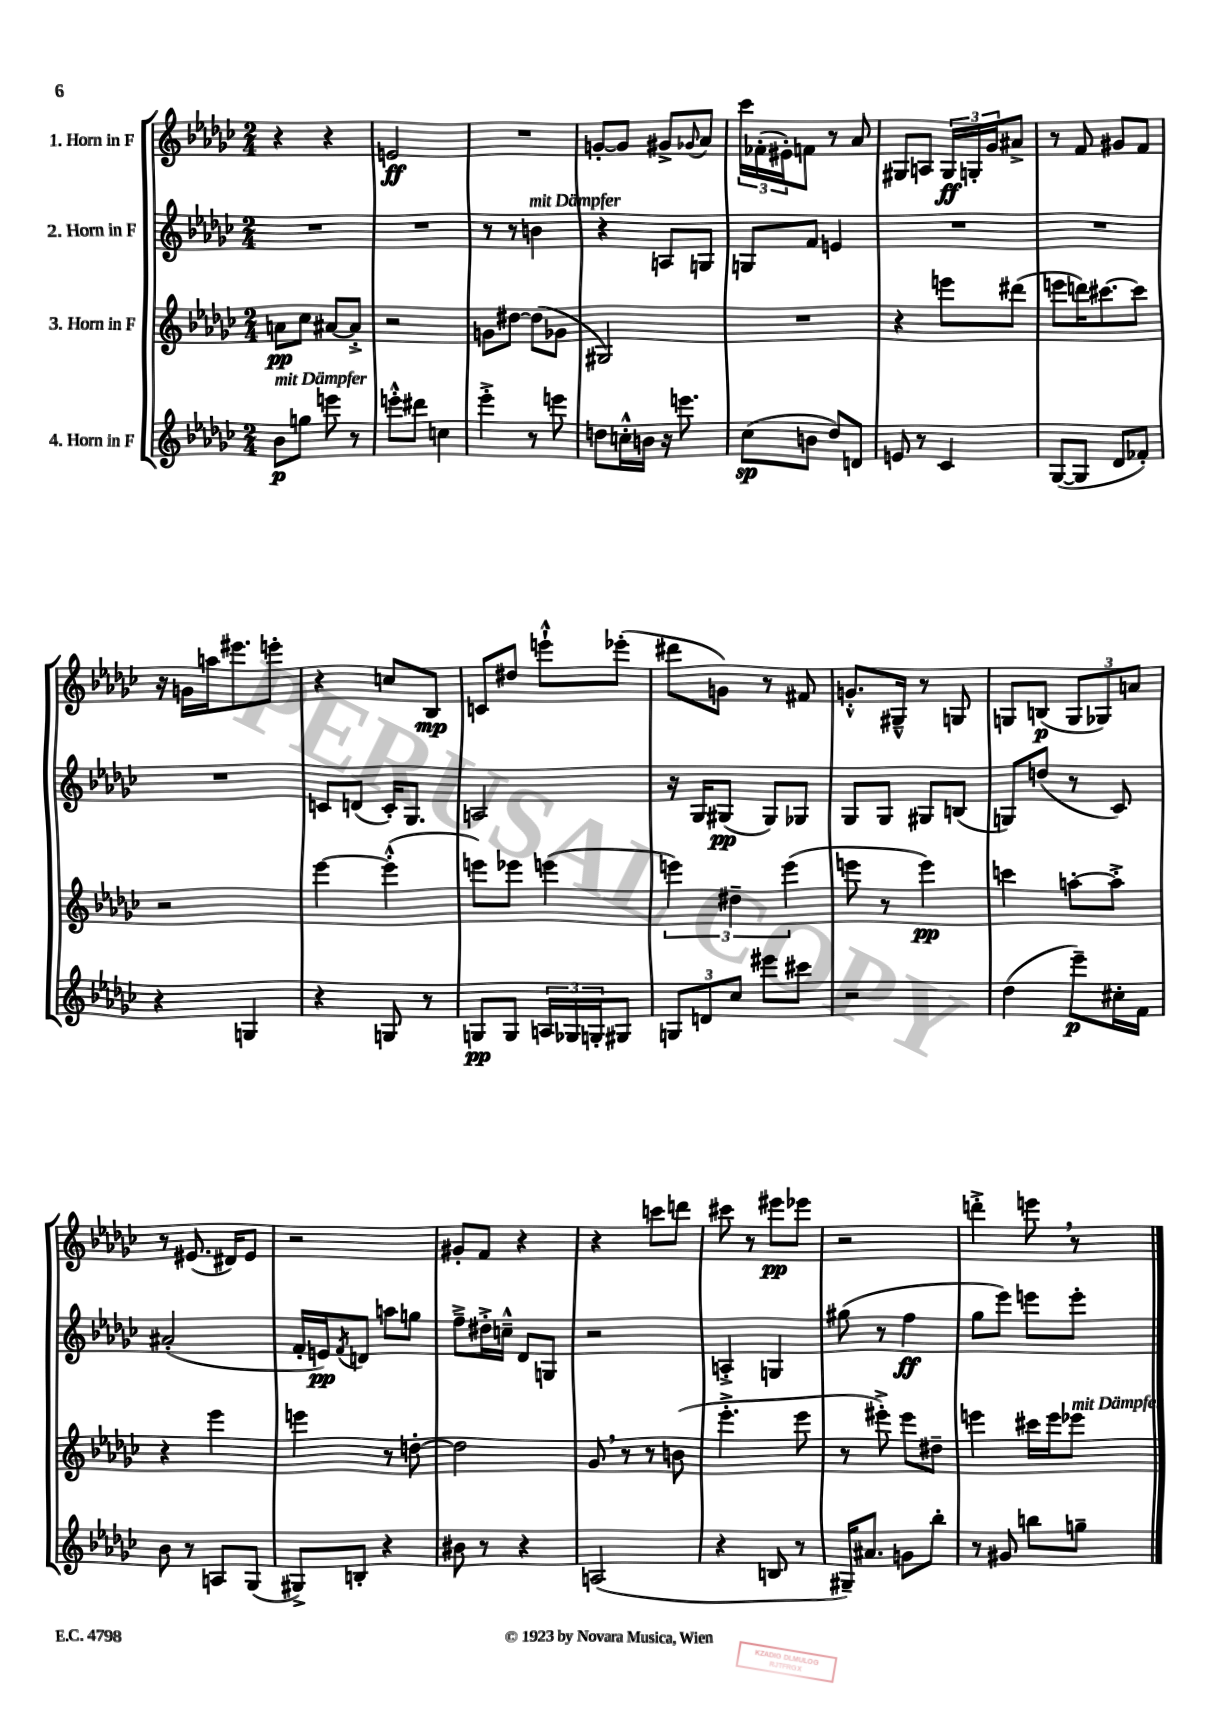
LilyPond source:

<<
\new StaffGroup <<
\new Staff = "s0" \with { instrumentName = "1. Horn in F" } {
    \clef treble \key ges \major \numericTimeSignature \time 2/4
    r4 r4 |
    e'2\ff |
    R2 |
    g'8~-. g'8 gis'8-> \appoggiatura { ges'8 } aes'8 |
    \tuplet 3/2 { ces'''16 fes'16-.( eis'16-.) } f'8 r8 aes'8 |
    gis8 a8 \tuplet 3/2 { gis16\ff g16-. ges'16 } ais'8-> |
    r8 f'8 gis'8 f'8 |
    r16 g'16 a''16 eis'''8. e'''8-. |
    r4 c''8 bes8\mp |
    c'8 dis''8 e'''8-!-^ ees'''8-.( |
    dis'''8 g'8) r8 fis'8 |
    g'8.-.-^ gis16---^ r8 g8 |
    g8 b8\p( \tuplet 3/2 { g8 ges8) a'8 } |
    r8 eis'8.( dis'16) eis'8 |
    r2 |
    gis'8-. f'8 r4 |
    r4 c'''8 d'''8 |
    cis'''8 r8 eis'''8\pp ees'''8 |
    r2 |
    d'''4-.-> e'''8 \breathe r8 \bar "|." |
}
\new Staff = "s1" \with { instrumentName = "2. Horn in F" } {
    \clef treble \key ges \major \numericTimeSignature \time 2/4
    R2 |
    R2 |
    r8 r8 b'4^\markup { \italic "mit Dämpfer" } |
    r4 a8 g8 |
    g8 f'8 e'4 |
    R2 |
    R2 |
    R2 |
    c'8 d'8( c'16-.) ges8. |
    a2 |
    r16 ges16 gis8\pp( gis8) ges8 |
    ges8 ges8 gis8 b8( |
    g8) d''8( r8 ces'8) |
    ais'2-.( |
    f'16-. e'16\pp) \acciaccatura { f'8 } d'8 a''8 g''8 |
    f''8---> dis''16-.-> c''16---^ des'8 g8 |
    r2 |
    a4-.-> g4 |
    gis''8( r8 f''4\ff |
    ges''8 ees'''8) e'''8 e'''8-. \bar "|." |
}
\new Staff = "s2" \with { instrumentName = "3. Horn in F" } {
    \clef treble \key ges \major \numericTimeSignature \time 2/4
    a'8\pp ces''8 ais'8~ ais'8-.-> |
    r2 |
    g'8 dis''8~ dis''8( ges'8 |
    gis2) |
    R2 |
    r4 e'''8 dis'''8( |
    e'''8 d'''16) cis'''8.~ cis'''8 |
    r2 |
    ees'''4~ ees'''4-.-^( |
    e'''8) ees'''8 e'''4( |
    \tuplet 3/2 { e'''4) dis''4-- e'''4( } |
    e'''8 r8 e'''4\pp) |
    c'''4 a''8~-. a''8-.-> |
    r4 ees'''4 |
    e'''4 r8 d''8~-. |
    d''2 |
    ges'8 \breathe r8 r8 b'8( |
    ees'''4.-.-> ees'''8 |
    r8 eis'''8-.->) eis'''8 dis''8-- |
    e'''4 cis'''16 e'''16 ees'''8^\markup { \italic "mit Dämpfer" } \bar "|." |
}
\new Staff = "s3" \with { instrumentName = "4. Horn in F" } {
    \clef treble \key ges \major \numericTimeSignature \time 2/4
    bes'8\p^\markup { \italic "mit Dämpfer" } g''8 e'''8 r8 |
    e'''8-.-^ dis'''8 c''4 |
    ees'''4-.-> r8 e'''8 |
    d''8 c''16-.-^ b'16 r16 e'''8. |
    ces''8\sp( b'8 des''8) d'8 |
    e'8 r8 ces'4 |
    ges8~( ges8 des'8 fes'8-.) |
    r4 g4 |
    r4 g8 r8 |
    g8\pp g8 \tuplet 3/2 { a16 ges16 g16-. } gis8 |
    \tuplet 3/2 { g8 d'8 ces''8 } eis'''8 cis'''8 |
    r2 |
    des''4( ees'''8--\p) cis''16-. f'16 |
    bes'8 r8 a8 ges8( |
    gis8->) b8-. r4 |
    bis'8 r8 r4 |
    a2( |
    r4 b8 r8 |
    gis16--) ais'8. g'8 bes''8-. |
    r8 gis'8 b''8 g''8-- \bar "|." |
}
>>
>>
\layout { \context { \Score \remove "Bar_number_engraver" } }
